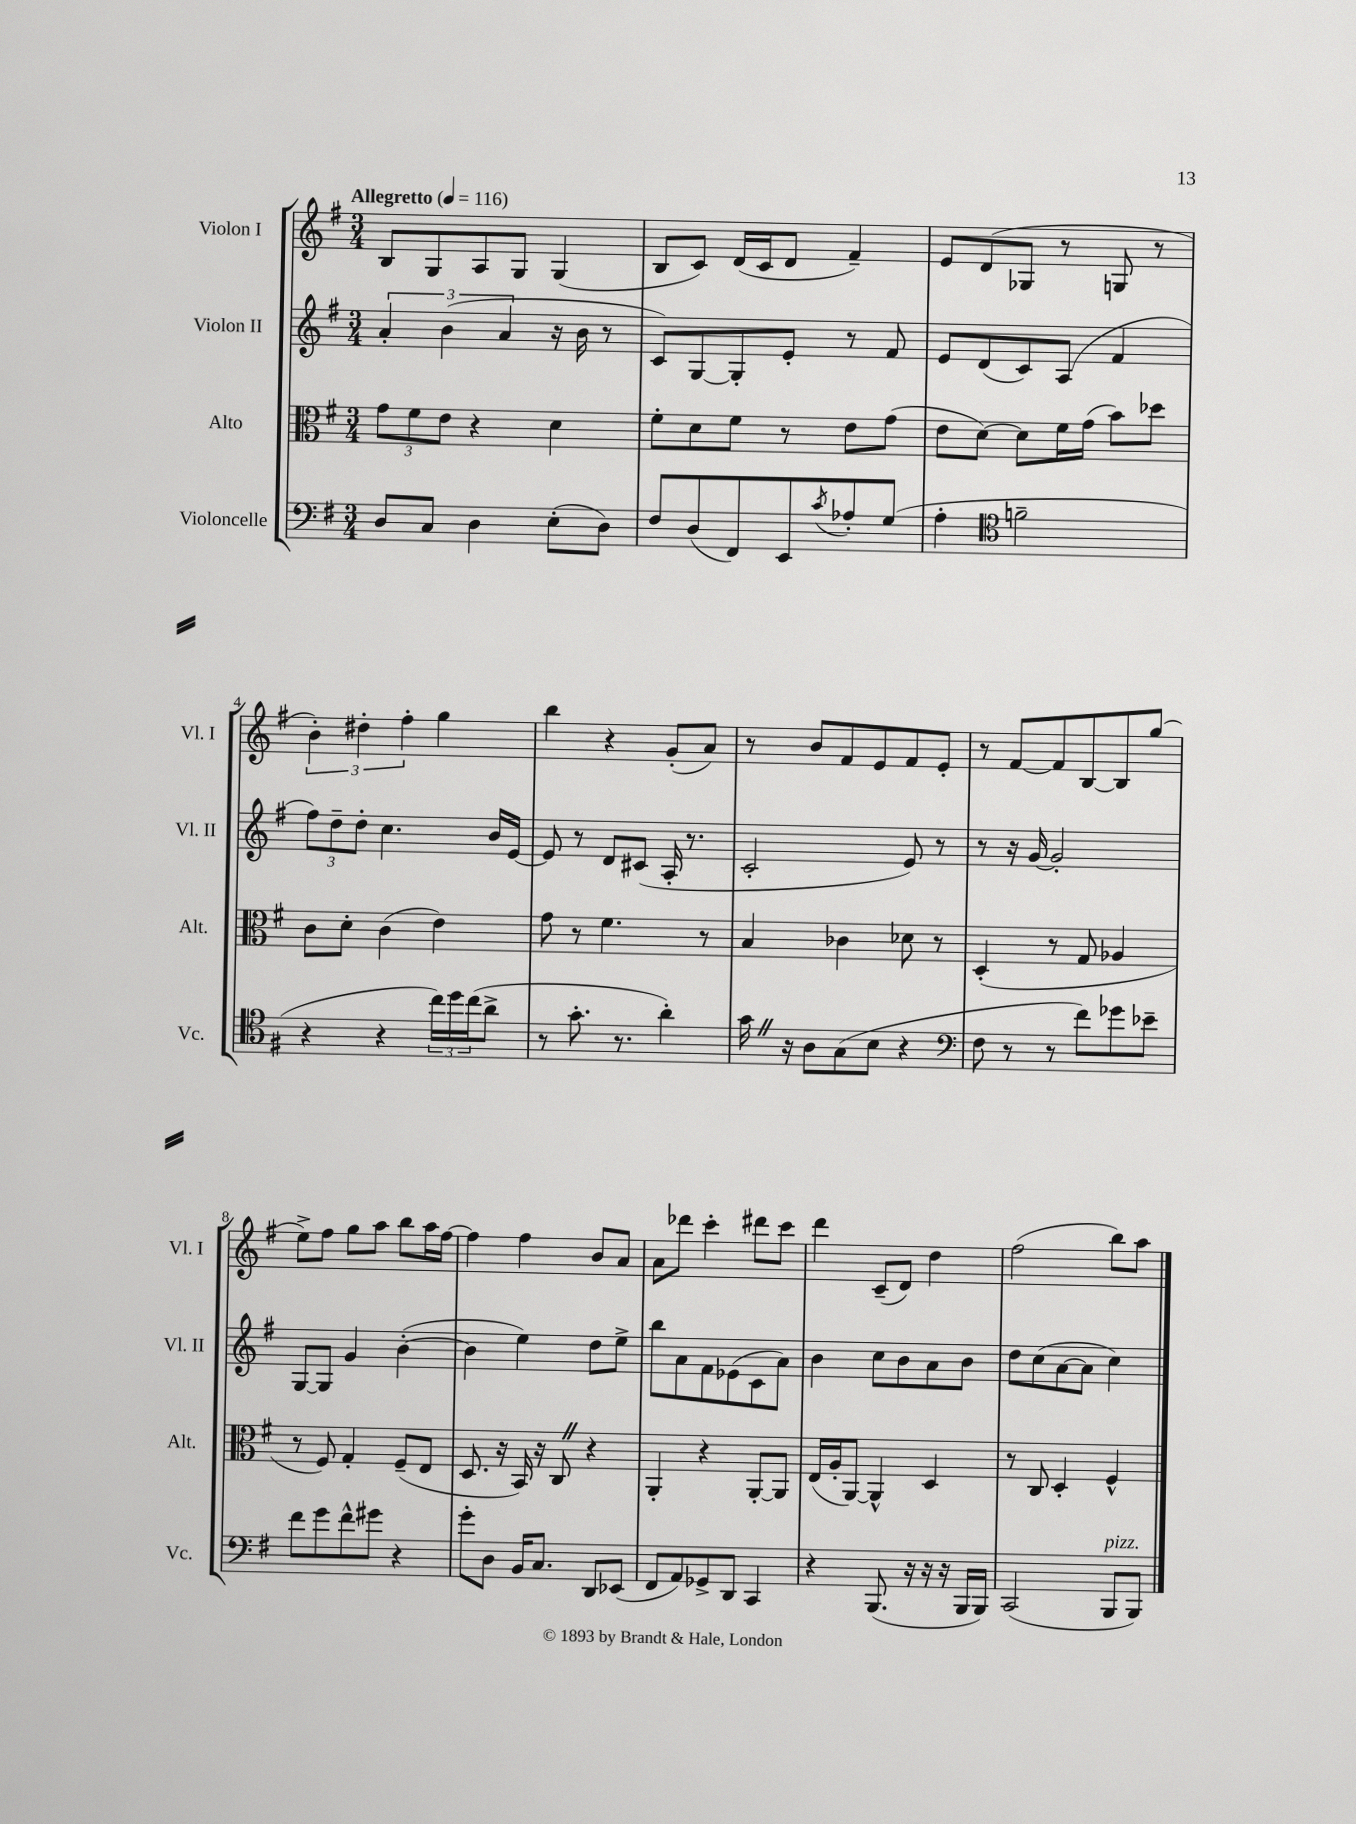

**kern	**kern	**kern	**kern
*staff4	*staff3	*staff2	*staff1
*clefF4	*clefC3	*clefG2	*clefG2
*k[f#]	*k[f#]	*k[f#]	*k[f#]
*M3/4	*M3/4	*M3/4	*M3/4
*MM116	*MM116	*MM116	*MM116
8D/L	12g\L	6a'/	8B/L
.	12f#\	.	.
8C/J	.	.	8G/
.	12e\J	(6b\	.
4D\	4r	.	8A/
.	.	6a/	.
.	.	.	8G/J
(8E'\L	4d\	16r	(4G/
.	.	16b\	.
8D\J)	.	8r	.
=	=	=	=
8F#/L	8f#'\L	8c/L)	8B/L
(8D/	8d\	[8G/	8c/J)
8FF#/)	8f#\J	8G'/]	(16d/LL
.	.	.	16c/J
8EE/	8r	8e'/J	8d/J
8qc/	.	.	.
8A-'/	8e\L	8r	4f#~/)
(8G/J	(8g\J	8f#/	.
=	=	=	=
4A'\	8e\L	8e/L	8e/L
.	[8d\J)	(8d/	(8d/
*clefC4	*	*	*
2f~\	8d\]L	8c/)	8G-/J
.	16f#\L	(8A/J	8r
.	(16g\JJ	.	.
.	8b\L)	4f#/	8G/
.	8dd-\J	.	8r
=	=	=	=
4r	8c\L	12ff#\L)	6b'\)
.	.	12dd~\	.
.	8d'\J	.	.
.	.	12dd'\J	6dd#'\
4r	(4c\	4.cc\	.
.	.	.	6ff#'\
24cc\LL)	4e\)	.	4gg\
24dd\	.	.	.
(24cc\J	.	.	.
8a^\J	.	16b/LL	.
.	.	[16e/JJ	.
=	=	=	=
8r	8g\	8e/]	4bb\
8.g'\	8r	8r	.
.	4.f#\	8d/L	4r
8.r	.	.	.
.	.	(8c#/J	.
4a'\)	.	16A'/	(8g'/L
.	.	8.r	.
.	8r	.	8a/J)
=	=	=	=
16g\	4B/	2c'/	8r
16r	.	.	.
8A\L	.	.	8b/L
(8G\	4c-\	.	8f#/
8B\J	.	.	8e/
4r	8d-\	8e/)	8f#/
.	8r	8r	8e'/J
=	=	=	=
*clefF4	*	*	*
8F#\	(4D'/	8r	8r
8r	.	16r	[8f#/L
.	.	[16g/	.
8r	8r	2g'/]	8f#/]
8f#\L)	8G/	.	[8B/
8g-\	4A-/	.	8B/]
8e-~\J	.	.	(8gg/J
=	=	=	=
8f#\L	8r	[8G/L	8ee^\L)
8g\	8F#/)	8G/]J	8ff#\J
8f#^^\	4G'/	4g/	8gg\L
8g#\J	.	.	8aa\J
4r	(8F#~/L	([4b'\	8bb\L
.	8E/J	.	16aa\L
.	.	.	[16ff#\JJ
=	=	=	=
8g'\L	8.D/	4b\]	4ff#\]
8D\J	.	.	.
.	16r	.	.
16BB/LK	16BB/)	4ee\)	4ff#\
8.C/J	16r	.	.
.	8C/	.	.
8DD/L	4r	8dd\L	8b/L
(8EE-/J	.	8ee^\J	8a/J
=	=	=	=
8FF#/L	4AA'/	8bb\L	8a\L
8AA/)	.	8a\	8ddd-\J
8GG-^/	4r	8f#\	4ccc'\
8DD/J	.	(8e-\	.
4CC/	[8AA'/L	8c\	8ddd#\L
.	8AA/]J	8a\J)	8ccc\J
=	=	=	=
4r	(16E/LL	4b\	4ddd\
.	16A'/J	.	.
.	[8AA/J)	.	.
(8.BBB/	4AA^^/]	8cc\L	(8c~/L
.	.	8b\	8d/J)
16r	.	.	.
16r	4D/	8a\	4dd\
16r	.	.	.
16BBB/LL	.	8b\J	.
16BBB/JJ)	.	.	.
=	=	=	=
(2CC/	8r	8dd\L	(2ff#\
.	8C/	(8cc\	.
.	4D'/	[8a\	.
.	.	8a\]J	.
8BBB/L	4F#^^/	4cc\)	8bb\L)
8BBB/J)	.	.	8aa\J
==	==	==	==
*-	*-	*-	*-
